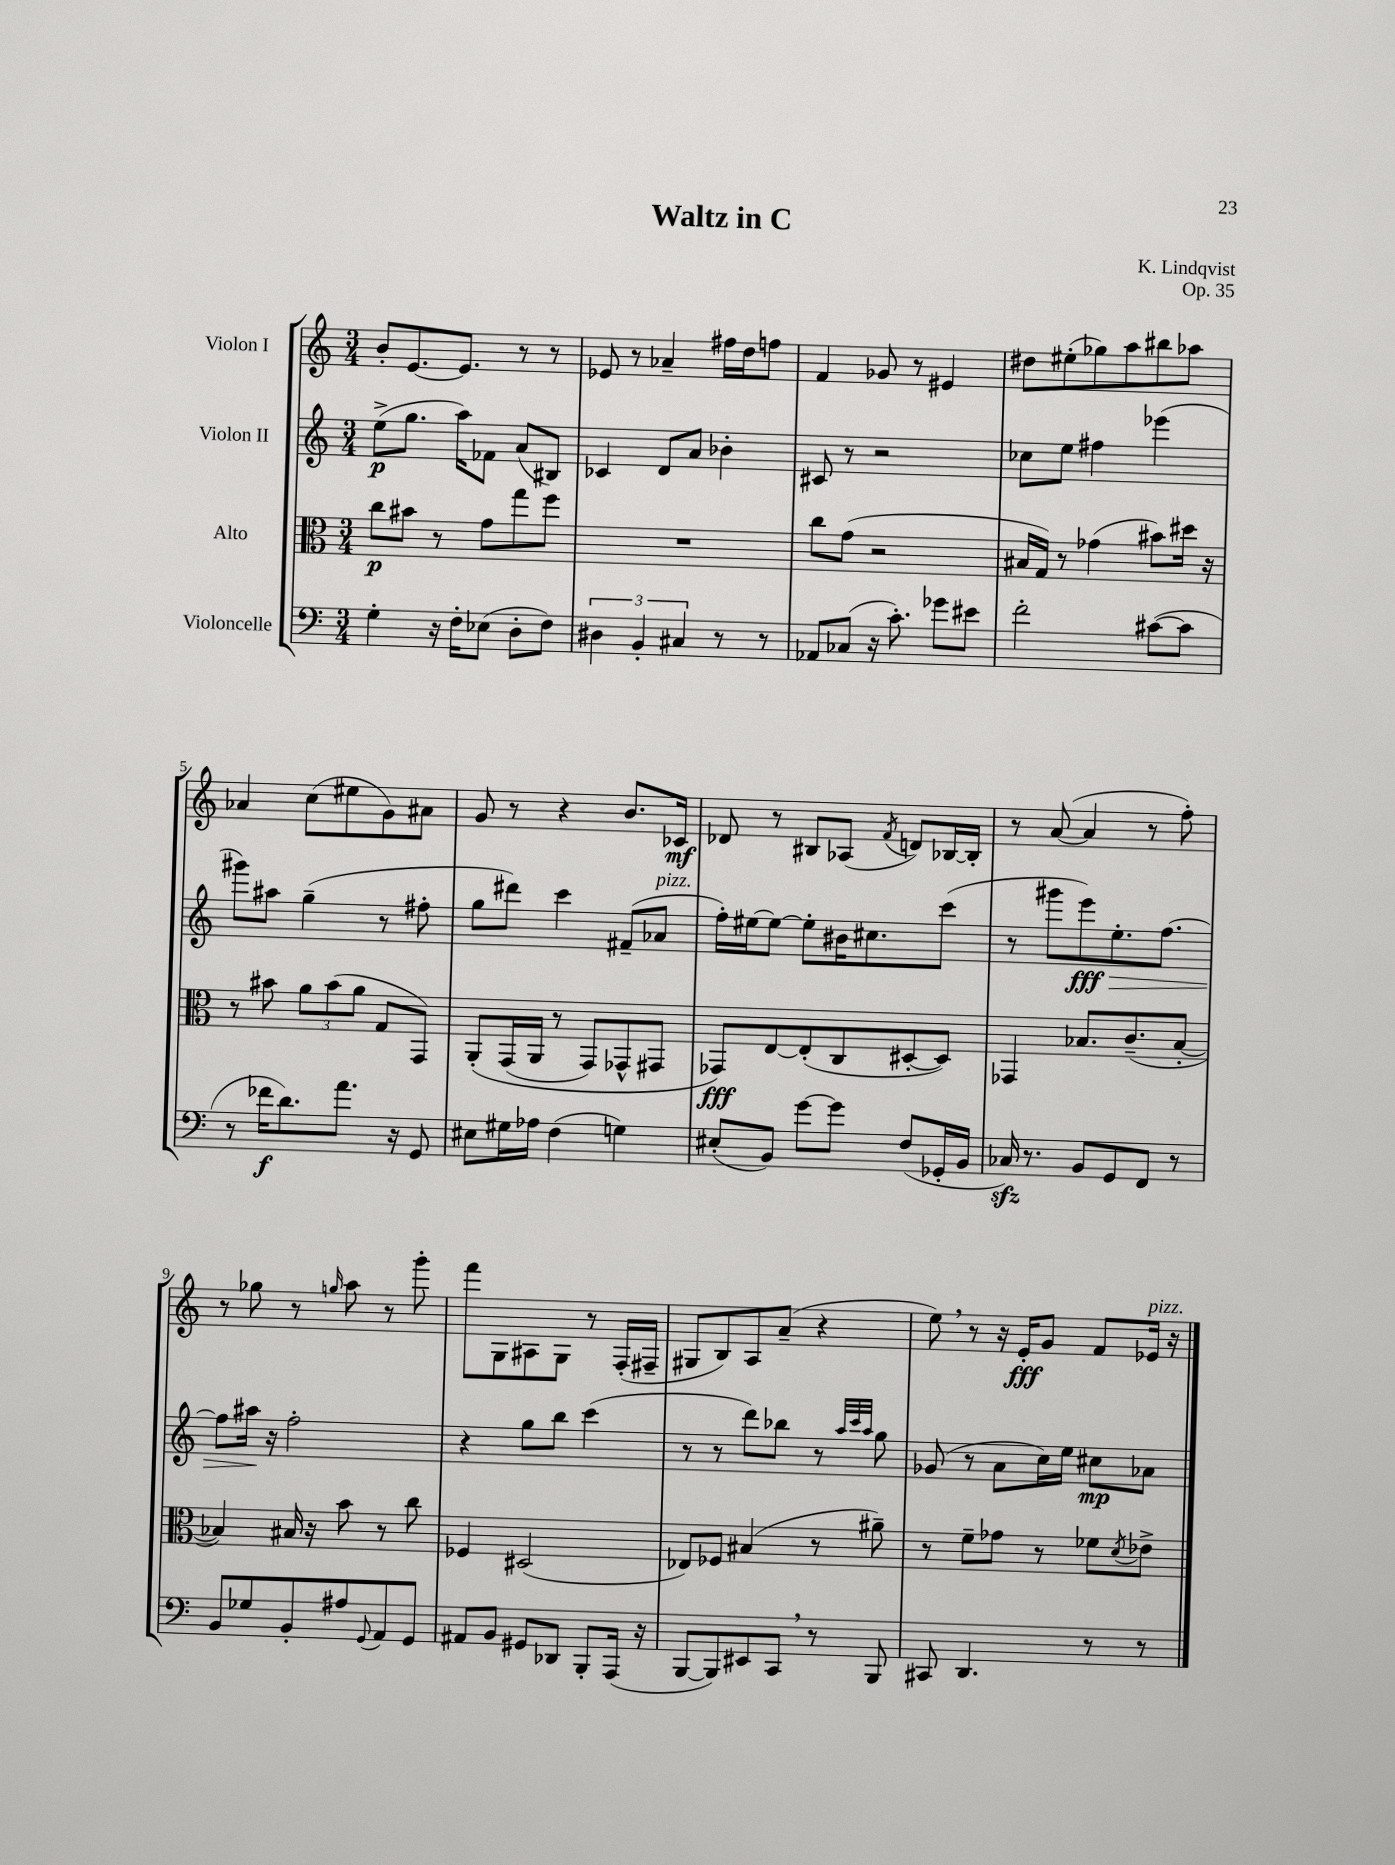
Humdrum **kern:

**kern	**dynam	**kern	**dynam	**kern	**dynam	**kern	**dynam
*part4	*part4	*part3	*part3	*part2	*part2	*part1	*part1
*staff4	*staff4	*staff3	*staff3	*staff2	*staff2	*staff1	*staff1
*I"Violoncelle	*	*I"Alto	*	*I"Violon II	*	*I"Violon I	*
*clefF4	*	*clefC3	*	*clefG2	*	*clefG2	*
*k[]	*	*k[]	*	*k[]	*	*k[]	*
*M3/4	*	*M3/4	*	*M3/4	*	*M3/4	*
=1	=1	=1	=1	=1	=1	=1	=1
4G'\	.	8cc\L	p	(8ee^\L	p	8b'/L	.
.	.	8b#X\J	.	8.gg\J	.	[8.e/	.
16r	.	8r	.	.	.	.	.
16F'\KL	.	.	.	16aa\KL)	.	8.e/J]	.
(8E-X\J	.	8g\L	.	8f-X\J	.	.	.
8D'\L	.	8gg\	.	(8a/L	.	8r	.
8F\J)	.	8ff\J	.	8B#X/J)	.	8r	.
=2	=2	=2	=2	=2	=2	=2	=2
6D#X\	.	2.r	.	4c-X/	.	8e-X/	.
.	.	.	.	.	.	8r	.
6BB'/	.	.	.	.	.	.	.
.	.	.	.	8d/L	.	4a-X~/	.
6C#X/	.	.	.	.	.	.	.
.	.	.	.	8a/J	.	.	.
8r	.	.	.	4b-X'\	.	16ff#X\LL	.
.	.	.	.	.	.	16dd\J	.
8r	.	.	.	.	.	8ffn\J	.
=3	=3	=3	=3	=3	=3	=3	=3
8AA-X/L	.	8cc\L	.	8c#X/	.	4f/	.
(8C-X/J	.	(8g\J	.	8r	.	.	.
16r	.	2r	.	2r	.	8g-X/	.
8.c'\)	.	.	.	.	.	.	.
.	.	.	.	.	.	8r	.
8g-X\L	.	.	.	.	.	4e#X/	.
8e#X\J	.	.	.	.	.	.	.
=4	=4	=4	=4	=4	=4	=4	=4
2f'\	.	16B#X/LL	.	8cc-X\L	.	8dd#X\L	.
.	.	16G/JJ)	.	.	.	.	.
.	.	8r	.	8ee\J	.	(8ee#X'\	.
.	.	(4g-X\	.	4ff#X\	.	8gg-X\)	.
.	.	.	.	.	.	8aa\	.
([8c#X\L	.	8b#X\L)	.	(4eee-X\	.	8bb#X\	.
8c#\J]	.	16dd#X\Jk	.	.	.	8aa-X\J	.
.	.	16r	.	.	.	.	.
!!LO:LB:g=z
=5	=5	=5	=5	=5	=5	=5	=5
8r	.	8r	.	8ggg#X\L)	.	4a-X/	.
16f-X\KL	f	8b#X\	.	8aa#X\J	.	.	.
8.d\)	.	.	.	.	.	.	.
.	.	12a\L	.	(4gg~\	.	(8cc\L	.
.	.	(12b#\	.	.	.	.	.
8.a\J	.	.	.	.	.	8ee#X\	.
.	.	12a\J	.	.	.	.	.
.	.	8G/L	.	8r	.	8g\)	.
16r	.	.	.	.	.	.	.
8GG/	.	8GG/J)	.	8ff#X'\	.	8a#X\J	.
=6	=6	=6	=6	=6	=6	=6	=6
8E#X\L	.	(8AA'/L	.	8gg\L	.	8g/	.
16G#X\L	.	(16GG/L	.	8ddd#X\J)	.	8r	.
16A-X\JJ	.	16AA/JJ	.	.	.	.	.
(4F\	.	8r	.	4ccc\	.	4r	.
.	.	8GG/L)	.	.	.	.	.
4Gn\)	.	8GG-X^^/	.	(8f#X~/L	.	8.b/L	.
!	!	!	!	!LO:TX:a:i:t=pizz.	!	!	!
.	.	8GG#X/J	.	8a-X/J	.	.	.
.	.	.	.	.	.	16c-X/Jk	mf
=7	=7	=7	=7	=7	=7	=7	=7
(8E#X'/L	.	8GG-X/L)	fff	16ff'\LL)	.	8d-X/	.
.	.	.	.	[16ee#X\J	.	.	.
8BB/J)	.	[8E/	.	8ee#\J_	.	8r	.
[8g\L	.	(8E'/]	.	8ee#'\L]	.	8B#X/L	.
8g\J]	.	8C/	.	16b#X\K	.	(8A-X/J	.
.	.	.	.	8.cc#X\	.	.	.
.	.	.	.	.	.	8qf/	.
(8F/L	.	[8D#X'/	.	.	.	8dn/L)	.
16GG-X'/L	.	8D#/J])	.	(8ccc\J	.	[16B-X/L	.
16BB/JJ	.	.	.	.	.	16B-'/JJ]	.
=8	=8	=8	=8	=8	=8	=8	=8
16C-Xzz/)	.	4GG-X/	.	8r	.	8r	.
8.r	.	.	.	.	.	.	.
.	.	.	.	8ggg#X\L	.	([8a/	.
!	!	!	!	!	!LO:HP:b	!	!
8BB/L	.	8.B-X/L	.	8eee\)	> fff	4a/]	.
8GG/	.	.	.	8.ee'\	.	.	.
.	.	(8.c~/	.	.	.	.	.
8FF/J	.	.	.	.	.	8r	.
.	.	.	.	[8.ff\J	.	.	.
8r	.	[8B-'/J	.	.	.	8ff'\)	.
!!LO:LB:g=z
=9	=9	=9	=9	=9	=9	=9	=9
8BB/L	.	4B-X/])	.	8ff\L]	.	8r	.
8G-X/	.	.	.	16aa#X\Jk	.	8gg-X\	.
.	.	.	.	16r	]	.	.
8BB'/	.	16B#X/	.	2ff'\	.	8r	.
.	.	16r	.	.	.	.	.
.	.	.	.	.	.	16qqggn/	.
8A#X/	.	8b\	.	.	.	8aa\	.
8qqGG/	.	.	.	.	.	.	.
8AA/	.	8r	.	.	.	8r	.
8GG/J	.	8cc\	.	.	.	8ggg'\	.
=10	=10	=10	=10	=10	=10	=10	=10
8AA#X/L	.	4F-X/	.	4r	.	8fff\L	.
8BB/J	.	.	.	.	.	8G\	.
8GG#X/L	.	(2D#X/	.	8gg\L	.	8A#X\	.
8DD-X/J	.	.	.	8bb\J	.	8G\J	.
8BBB'/L	.	.	.	(4ccc\	.	8r	.
(16AAA/Jk	.	.	.	.	.	(16F'/LL	.
16r	.	.	.	.	.	16F#X~/JJ	.
=11	=11	=11	=11	=11	=11	=11	=11
[8BBB/L	.	8E-X/L)	.	8r	.	8G#X/L	.
8BBB/])	.	8F-X/J	.	8r	.	8B/)	.
8EE#X/	.	(4B#X/	.	8ddd\L)	.	8A/	.
8CC,/J	.	.	.	8bb-X\J	.	(8a~/J	.
8r	.	8r	.	8r	.	4r	.
.	.	.	.	32qqaa/LLL	.	.	.
.	.	.	.	32qqccc/	.	.	.
.	.	.	.	32qqaa/JJJ	.	.	.
8BBB/	.	8a#X~\)	.	8gg\	.	.	.
=12	=12	=12	=12	=12	=12	=12	=12
8CC#X/	.	8r	.	(8g-X/	.	8ee,\)	.
4.DD/	.	8f~\L	.	8r	.	8r	.
.	.	8g-X\J	.	8a\L	.	16r	.
.	.	.	.	.	.	16e'/KL	fff
.	.	8r	.	16cc\L)	.	8g/J	.
.	.	.	.	16ee\JJ	.	.	.
8r	.	8f-X\L	.	8cc#X\L	mp	8f/L	.
.	.	8qd/	.	.	.	.	.
!	!	!	!	!	!	!LO:TX:a:i:t=pizz.	!
8r	.	8e-X^\J	.	8a-X\J	.	16e-X/Jk	.
.	.	.	.	.	.	16r	.
==	==	==	==	==	==	==	==
*-	*-	*-	*-	*-	*-	*-	*-
